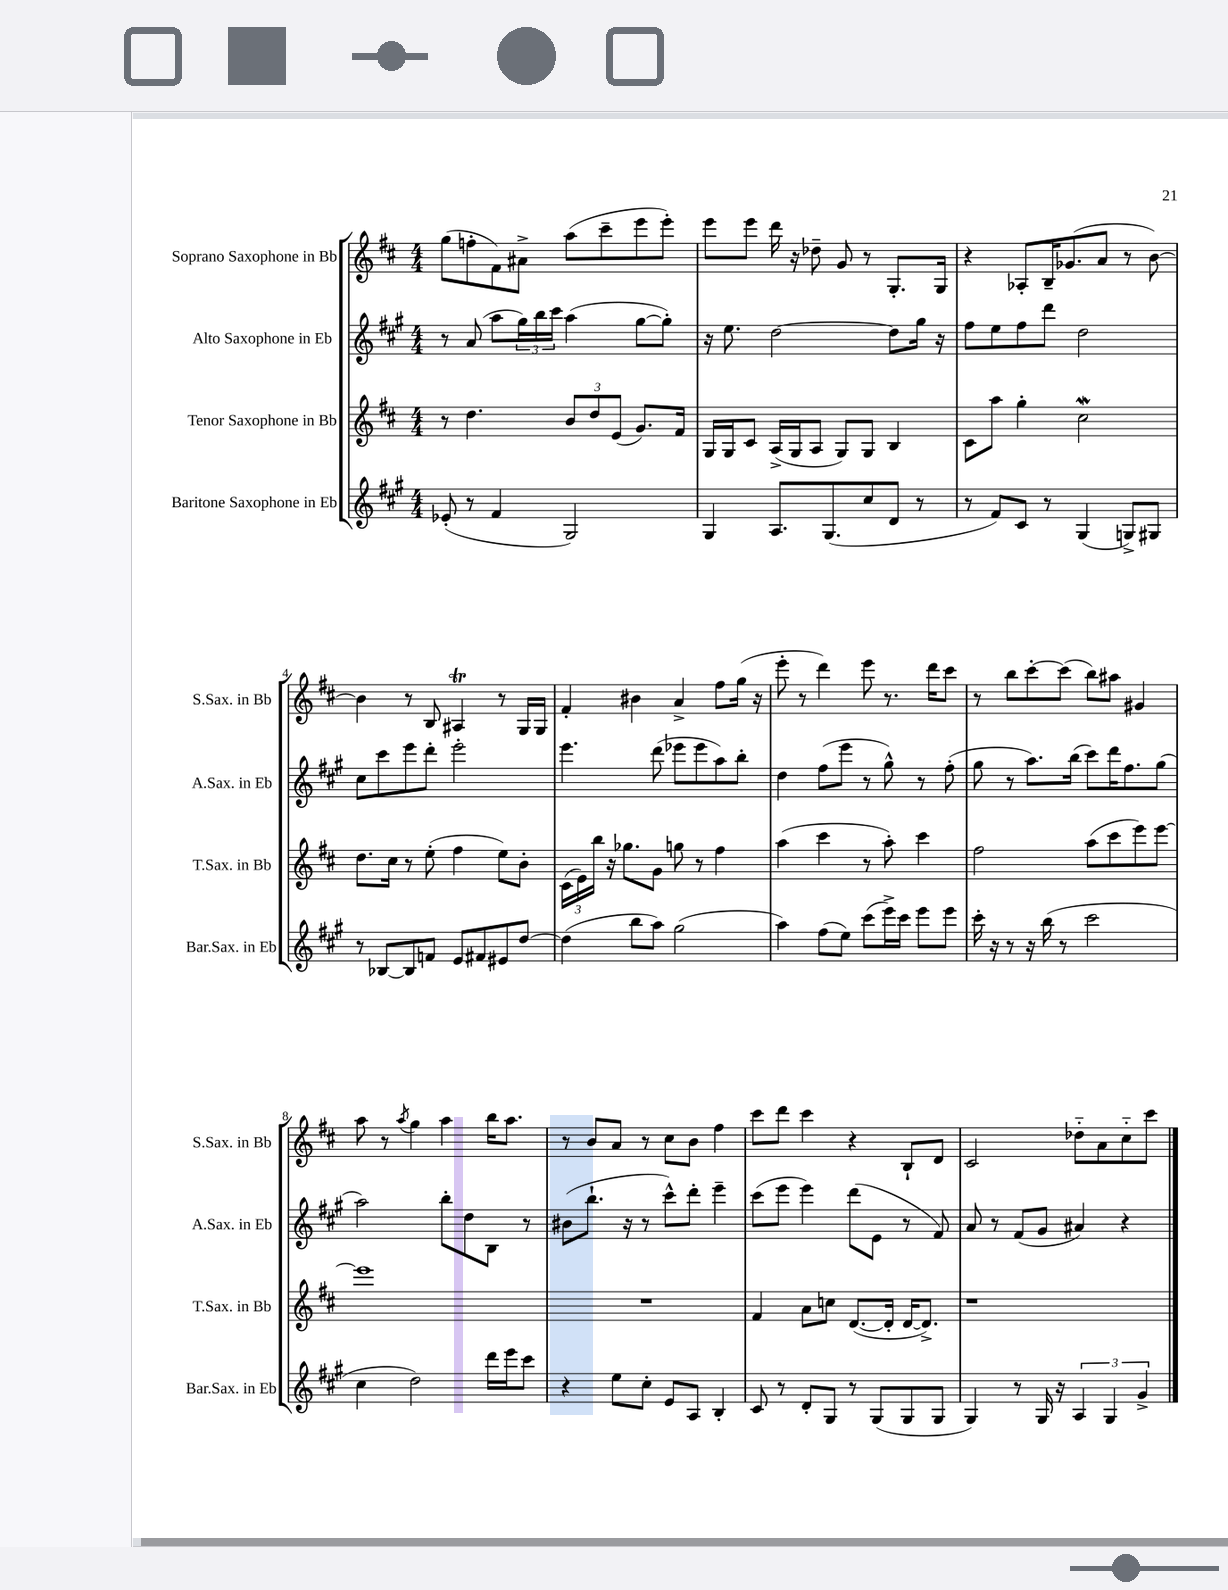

**kern	**kern	**kern	**kern
*part4	*part3	*part2	*part1
*staff4	*staff3	*staff2	*staff1
*I"Baritone Saxophone in Eb	*I"Tenor Saxophone in Bb	*I"Alto Saxophone in Eb	*I"Soprano Saxophone in Bb
*I'Bar.Sax. in Eb	*I'T.Sax. in Bb	*I'A.Sax. in Eb	*I'S.Sax. in Bb
*clefG2	*clefG2	*clefG2	*clefG2
*k[f#c#g#]	*k[f#c#]	*k[f#c#g#]	*k[f#c#]
*M4/4	*M4/4	*M4/4	*M4/4
=1	=1	=1	=1
(8e-X'/	8r	8r	(8gg\L
8r	4.dd\	(8a/	8ffn'\
4f#/	.	8aa\L	8f#\)
.	.	24gg#\L)	8a#X^\J
.	.	24bb\	.
.	.	24ccc#\JJ	.
2G#/)	12b/L	(4aa\	(8aa\L
.	12dd/	.	.
.	.	.	8ccc#~\
.	(12e/J	.	.
.	8.g/L)	[8gg#\L	8eee\
.	.	8gg#'\J])	8eee'\J)
.	16f#/Jk	.	.
=2	=2	=2	=2
4G#/	16G/LL	16r	8eee\L
.	16G/J	8.ee\	.
.	8c#/J	.	8eee\J
8.A/L	(16A^/LL	[2dd\	16ddd\
.	16G/J	.	16r
.	8A/J	.	8dd-X~\
(8.G#/	.	.	.
.	8G/L)	.	8g/
8cc#/	8G/J	.	8r
8d/J	4B/	8dd\L]	8.G'/L
8r	.	16gg#\Jk	.
.	.	16r	16G/Jk
=3	=3	=3	=3
8r	8c#\L	8ff#\L	4r
8f#/L)	8aa\J	8ee\	.
8c#/J	4gg'\	8ff#\	8A-X'/L
8r	.	8ddd\J	16B~/K
.	.	.	(8.g-X/
(4G#/	2cc#W\	2dd\	.
.	.	.	8a/J
8Gn^/L)	.	.	8r
8G#X/J	.	.	[8b\)
!!LO:LB:g=z
=4	=4	=4	=4
8r	8.dd\L	8cc#\L	4b\]
[8B-X/L	.	8ccc#\	.
.	16cc#\Jk	.	.
8B-/]	8r	8eee\	8r
8fn/J	(8ee'\	8ddd'\J	8B/
8e/L	4ff#\	2eee'\	4A#Xt/
8f#X/	.	.	.
8e#X/	8ee\L)	.	8r
[8dd/J	8b'\J	.	16G/LL
.	.	.	16G/JJ
=5	=5	=5	=5
(4dd\]	(24c#\LL	4.eee\	4f#'/
.	24e\)	.	.
.	24bb\JJ	.	.
.	16r	.	.
.	8.gg-X\L	.	.
8bb\L	.	.	4b#X\
8aa\J)	8g\J	(8ddd\	.
(2gg#\	8ggn\	8eee-X\L	4a^/
.	8r	8eee-\	.
.	4ff#\	8aa\)	8ff#\L
.	.	8bb'\J	(16gg\Jk
.	.	.	16r
=6	=6	=6	=6
4aa\)	(4aa\	4dd\	8eee'\
.	.	.	8r
(8ff#\L	4ccc#\	(8ff#\L	4ddd\)
8ee\J)	.	8eee\J	.
(8ccc#\L	8r	8r	8eee\
16eee^\L)	8aa'\)	8gg#^^\)	8.r
16ccc#\JJ	.	.	.
8eee\L	4ccc#\	8r	.
.	.	.	16ddd\KL
8eee\J	.	(8ff#'\	8ccc#\J
=7	=7	=7	=7
16ccc#'\	2ff#\	8gg#\	8r
16r	.	.	.
8r	.	8r	8bb\L
16r	.	8.aa\L)	[8ccc#'\
(16bb\	.	.	.
8r	.	.	(8ccc#\J]
.	.	(16bb\Jk	.
2ccc#\	(8aa\L	8ccc#\L)	8bb\L)
.	8ccc#\	16ddd\K	8aa#X\J
.	.	8.ff#\	.
.	8eee\)	.	4g#X/
.	[8eee\J	(8gg#\J	.
!!LO:LB:g=z
=8	=8	=8	=8
4cc#\	1eee]	2aa\)	8aa\
.	.	.	8r
.	.	.	8qaa/
2dd\)	.	.	4gg\
.	.	8bb'\L	4aa\
.	.	8dd\	.
16ddd\LL	.	8B\J	16bb\KL
16eee\J	.	.	8.aa\J
8ccc#\J	.	8r	.
=9	=9	=9	=9
4r	1r	(8b#X\L	8r
.	.	8.bb`\J	8b/L
8ee\L	.	.	8a/J
.	.	16r	.
8cc#'\J	.	8r	8r
8e/L	.	8ccc#^^\L)	8cc#\L
8A/J	.	8ddd'\J	8b\J
4B'/	.	4eee~\	4ff#\
=10	=10	=10	=10
8c#/	4f#/	(8ccc#\L	8ccc#\L
8r	.	8eee\J	8ddd\J
8d'/L	8a\L	4eee\)	4ccc#\
8G#/J	8ccn\J	.	.
8r	([8.d/L	(8ddd\L	4r
(8G#/L	.	8e\J	.
.	16d'/Jk]	.	.
8G#/	[16d/KL	8r	8B`/L
.	8.d^/J])	.	.
8G#/J	.	8f#/)	8d/J
=11	=11	=11	=11
4G#/)	1r	8a/	2c#/
.	.	8r	.
8r	.	(8f#/L	.
16G#/	.	8g#/J	.
16r	.	.	.
6A/	.	4a#X/)	8dd-X\L
.	.	.	8a\
6G#/	.	.	.
.	.	4r	8cc#\
6g#^/	.	.	.
.	.	.	8ccc#\J
==	==	==	==
*-	*-	*-	*-
